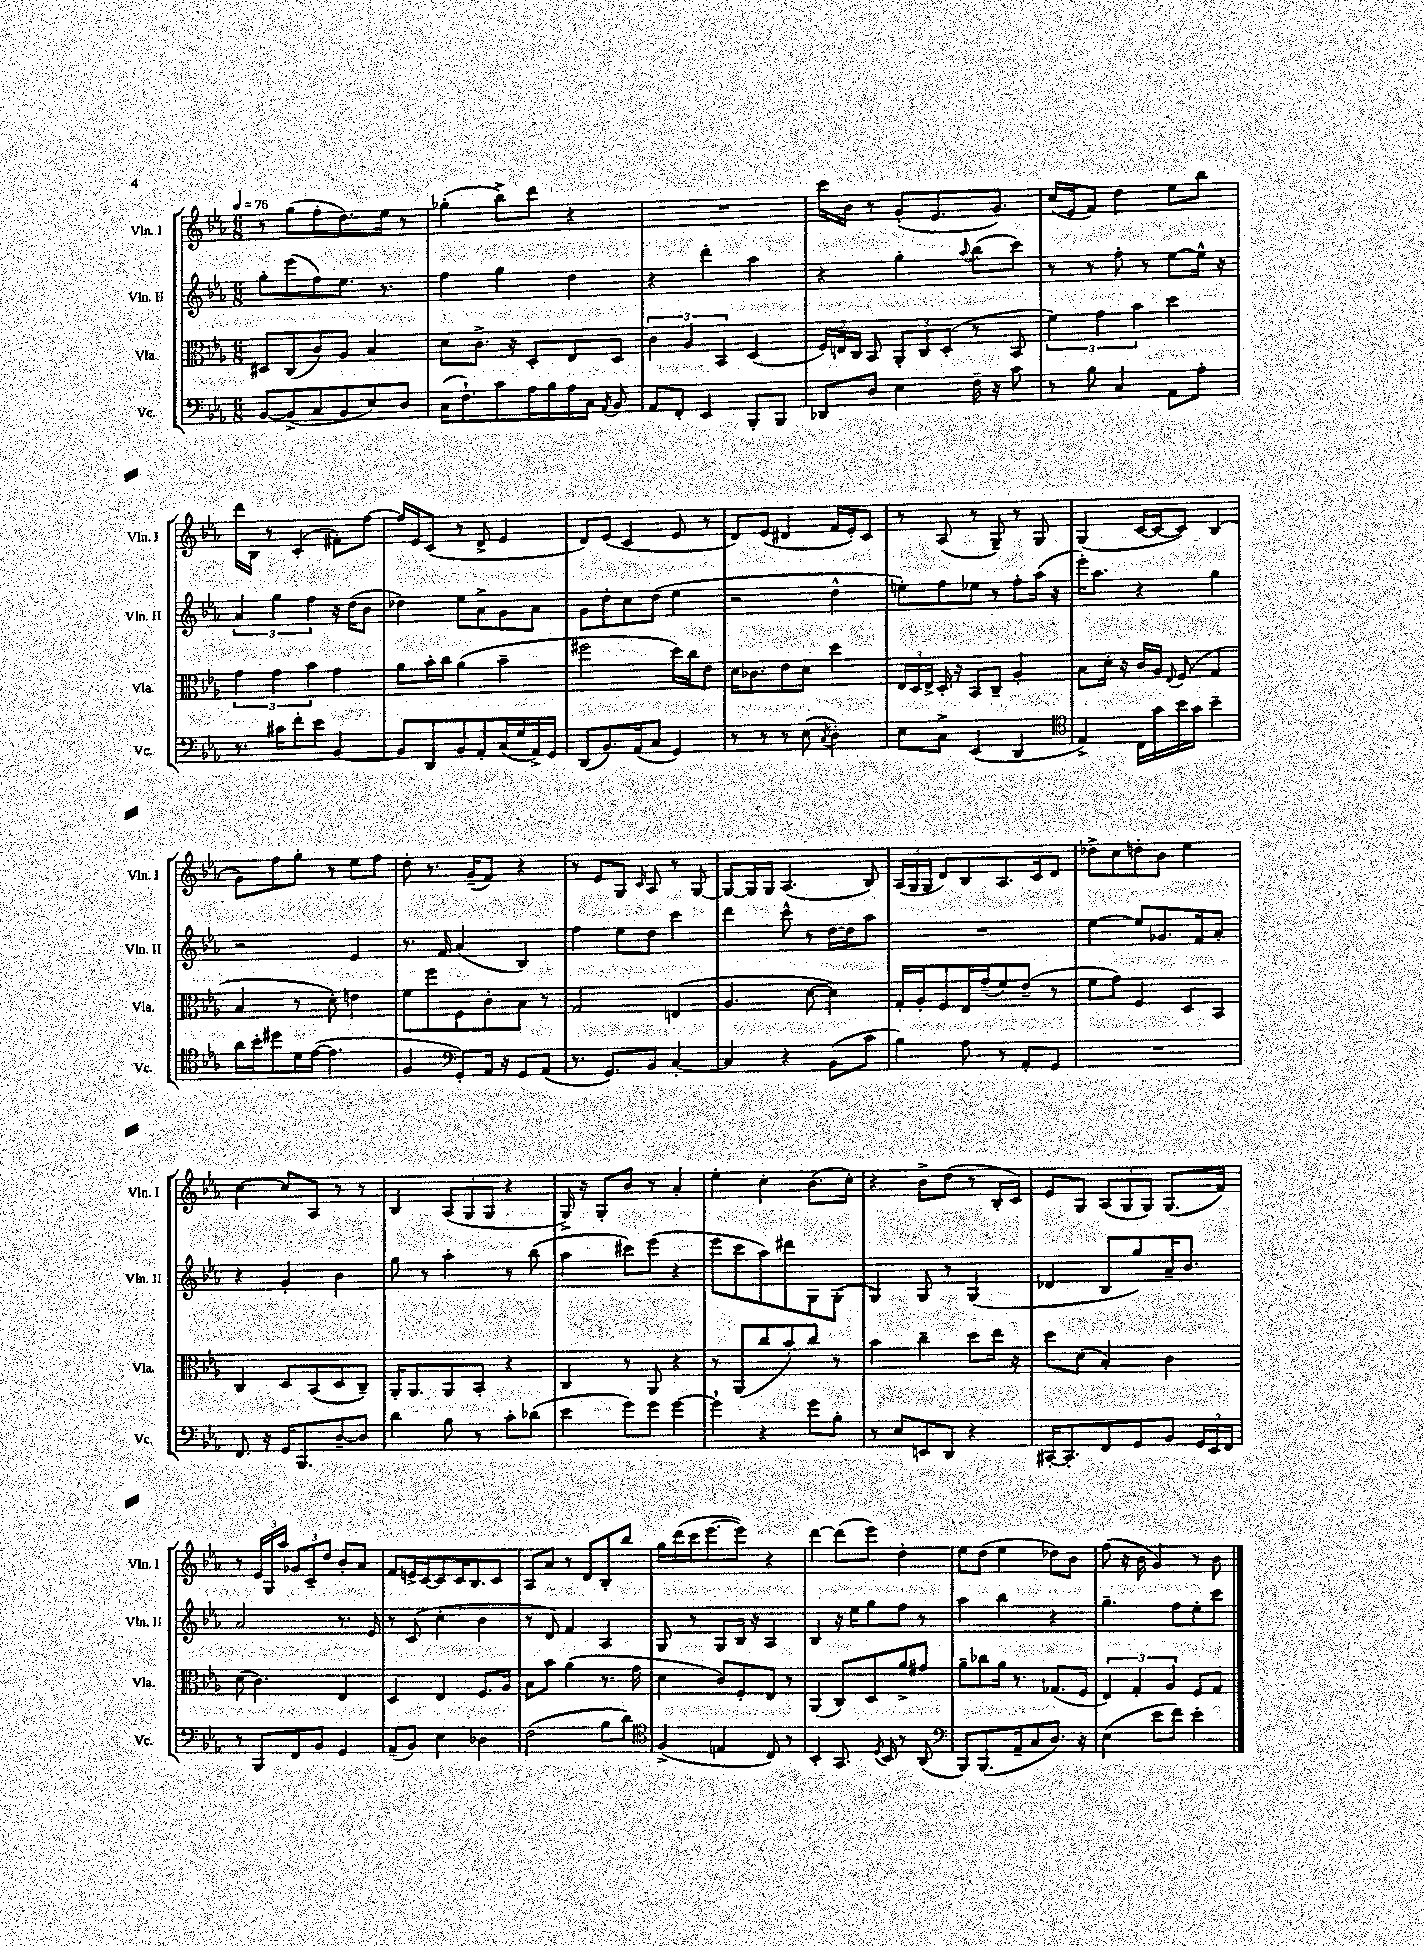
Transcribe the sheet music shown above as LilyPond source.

<<
\new StaffGroup <<
\new Staff = "s0" \with { instrumentName = "Vln. I" shortInstrumentName = "Vln. I" } {
    \clef treble \key ees \major \numericTimeSignature \time 6/8 \tempo 4 = 76
    \autoBeamOff r8 g''8[( f''8-. d''8.) ees''16] r8 |
    ges''4-.( bes''8[->) d'''8] r4 |
    R2. |
    c'''16[ bes'16] r8 g'8[-.( ees'8. g'8.]) |
    c''16[( ees'16 f'8]) d''4 ees''8[ bes''8] |
    d'''16[ bes16] r8 c'4-.( fis'8[-.) f''8]~ |
    f''16[ ees'16 c'8]( r8 d'8-> ees'4 |
    d'8[) ees'8]( c'4 ees'8 r8 |
    d'8[) ees'8]( dis'4 f'16[ ees'16-.) c'8] |
    r8 aes8( r8 g8--) r8 g8 |
    g4( c'16[~ c'16~ c'8]) bes4( |
    g'8[) f''8 g''8]-. r8 ees''8[ f''8] |
    d''8-. r8. g'16[--( f'8]) r4 |
    r8 ees'8[ g8] \grace { c'16 } aes8 r8 g8~ |
    g8[~ g16 g16] aes4.( bes8) |
    \tuplet 3/2 { aes16[( g16 g16] } d'8[) bes8 aes8. c'16 d'8] |
    des''8[-> c''8 d''8-. bes'8] ees''4 |
    c''4~ c''8[ aes8] r8 r8 |
    bes4 \tuplet 3/2 { aes8[( g8 g8] } r4 |
    g16->) r16 g8[-. bes'8] r8 aes'4-. |
    ees''4-. c''4-. bes'8.[( c''16]-.) |
    r4 bes'8[-> d''8]( r8 bes16[-. c'16]) |
    ees'8[ g8] \tuplet 3/2 { aes8[( g8 g8]) } g8.[( f'16]) |
    r8 \tuplet 3/2 { ees'16[ g16 aes''16] } \tuplet 3/2 { ges'8[ c'8-- d''8] } bes'8[-. aes'8] |
    f'8[ e'16-> c'16~ c'8 c'16 bes8. c'8] |
    aes8[ aes'8] r8 d'8[ bes8-. bes''8] |
    g''16[ d'''16( c'''16 ees'''8.~ ees'''8]) r4 |
    d'''4~ d'''8[( ees'''8]) d''4-. |
    ees''8[ d''8]( ees''4 des''8[) bes'8] |
    f''8( r16 bes'16 g'4) r8 bes'8 \bar "|." |
}
\new Staff = "s1" \with { instrumentName = "Vln. II" shortInstrumentName = "Vln. II" } {
    \clef treble \key ees \major \numericTimeSignature \time 6/8
    \autoBeamOff g''8[-. ees'''8( f''8) ees''8.] r8. |
    f''4 g''4 d''4 |
    r4 d'''4-. aes''4 |
    r4 g''4-. \appoggiatura { aes''8 } bes''8[( c'''8]) |
    r8 r8 f''8-. r8 ees''8[~ ees''16]-^ r16 |
    \tuplet 3/2 { aes'4 g''4 f''4 } r16 d''16[( bes'8] |
    des''4) ees''8[ aes'8-> g'8 aes'8] |
    g'8[ d''8-. c''8 d''8]( ees''4 |
    r2 d''4-^ |
    e''8[-.) f''8 ees''8] r8 f''8[-. aes''16]( r16 |
    ees'''16[-.) aes''8.] r4 g''4 |
    r2 ees'4 |
    r8. f'16 aes'4( bes4) |
    f''4 ees''8[ d''8] c'''4 |
    d'''4 c'''8-^ r8 d''16[~ d''16 aes''8] |
    R2. |
    ees''4~ ees''8[ ges'8. f'16 aes'8]-. |
    r4 g'4-. bes'4 |
    g''8 r8 aes''4-. r8 bes''8( |
    aes''4 cis'''8[) ees'''8]( r4 |
    ees'''8[ c'''8 aes''8) dis'''8 g8 g8]-.( |
    g4) g8 r8 g4( |
    des'4 bes8[ g''8) aes'16-- bes'8.] |
    aes'2 r8. ees'16 |
    r8 c'8( c''4-. bes'4 |
    r8 d'8) f'4 aes4 |
    g8 r8 g8[ bes16] r16 aes4 |
    bes4 r16 ees''16[ g''8 f''8] r8 |
    aes''4 bes''4 r4 |
    g''4.-- f''8[ ees''8-. c'''8] \bar "|." |
}
\new Staff = "s2" \with { instrumentName = "Vla." shortInstrumentName = "Vla." } {
    \clef alto \key ees \major \numericTimeSignature \time 6/8
    \autoBeamOff dis8[ c8( c'8) aes8] bes4 |
    d'8[ c'8.]-> r16 d8[-. ees8 d8] |
    \tuplet 3/2 { c'4 aes4 bes,4 } d4( |
    \tuplet 3/2 { f16[) e16 c16] } bes,8 \tuplet 3/2 { aes,8[-. c8 d8]-.( } r8 bes,8 |
    \tuplet 3/2 { f'4) g'4 bes'4 } d''4 |
    \tuplet 3/2 { g'4 g'4 bes'4 } g'4 |
    aes'8[ bes'16-. c''16] aes'4( bes'4-- |
    fis''2 d''16[) c''16 ees'8] |
    d'16[ ces'8. ees'8 d'8] d''4 |
    \tuplet 3/2 { ees16[ d16 ees16]-> } d16-. r16 bes,8[ c8]-- aes4-. |
    bes8[ d'16]-. r16 c'16[ aes16] \appoggiatura { ees8 } f8( g4 |
    bes4 r8 d'8-.) e'4 |
    f'8[ f''8 f8 c'8-. bes8] r8 |
    g2 e4( |
    aes4. d'8~ d'4) |
    g16[-. aes16-. f8 ees16 g'16--( f'8) ees'8]--( r8 |
    f'8[ g'8]) f4 d8[ bes,8] |
    c4 d8[ bes,8( d8 c8]--) |
    aes,16[-. aes,8. aes,8 bes,8]-. r4 |
    c4 r8 aes,8 r4 |
    r8 aes,8[( c''8 bes'8-.) c''8] r8 |
    bes'4 c''4-- d''8[ ees''16] r16 |
    d''8[ d'8]( bes4-.) c'4 |
    d'8( c'4.) ees4 |
    d4 ees4 f8.[ aes16] |
    bes8[ bes'8] aes'4( r8. g'16 |
    d'4 c'8[) f8-. ees8] r8 |
    aes,4( c8[) d8 aes'8-> gis'8] |
    aes'8[-- ces''8 aes'16] r8. ges8.[( f16] |
    \tuplet 3/2 { ees4) g4-. aes4 } f8[ g8] \bar "|." |
}
\new Staff = "s3" \with { instrumentName = "Vc." shortInstrumentName = "Vc." } {
    \clef bass \key ees \major \numericTimeSignature \time 6/8
    \autoBeamOff bes,8[~ bes,8->( c8 bes,8 ees8) d8] |
    c16[( f8.-!) c'8 aes16 bes16 aes16 c16] \acciaccatura { aes,8 } bes,8 |
    aes,8[ f,8]-. ees,4 bes,,8[-. bes,,8] |
    des,8[ d8] ees4 f16-- r16 c'8 |
    r8 bes8 c4 aes,8[ aes8]-. |
    r8. cis'16[ f'8-. ees'8] bes,4~ |
    bes,8[ d,8 bes,8 aes,8-. c16( g16 aes,16->) g,16] |
    d,8[( bes,8.) aes,16( c8] g,4) |
    r8 r8 r8 ees8( \acciaccatura { c8 } d4-.) |
    ees8[ c8]-> ees,4( d,4 |
    \clef tenor ees4->) c16[ g'16 bes'16 g'16] bes'4-- |
    aes'16[ bes'16-. dis''8 d'16 ees'16]~( ees'4. |
    f4 \clef bass g,8[-.) aes,16] r16 g,8[ aes,8]( |
    r8. g,8.[) bes,8] c4~-. |
    c4 r4 bes,8[( c'8] |
    bes4) aes8 r8 aes,8[-. g,8] |
    R2. |
    f,8. r16 g,16[ bes,,8. d8~-- d8] |
    d'4 bes8 r8 c'8[-. des'8]( |
    ees'4 g'8[) g'8] g'4~ |
    g'4-! r4 g'8[ bes8]-. |
    r8 ees8[ e,8 d,8] r4 |
    cis,16[~-. cis,8.-. f,8 g,8 bes,8] \tuplet 3/2 { g,16[ ees,16 f,16] } |
    r8 bes,,8[ f,8 bes,8] g,4 |
    aes,8[--( bes,8]) ees4 des4 |
    f2( bes8[ d'8]) |
    \clef tenor f4->( e4 c8) r8 |
    bes,4-. g,8. \acciaccatura { d8 } bes,16 r8 aes,8( |
    \clef bass bes,,8[) bes,,8.( aes,16-- c8 d8.]) r16 |
    ees4( ees'8[ f'8]) ees'4-. \bar "|." |
}
>>
>>
\layout { \context { \Score \remove "Bar_number_engraver" } }
